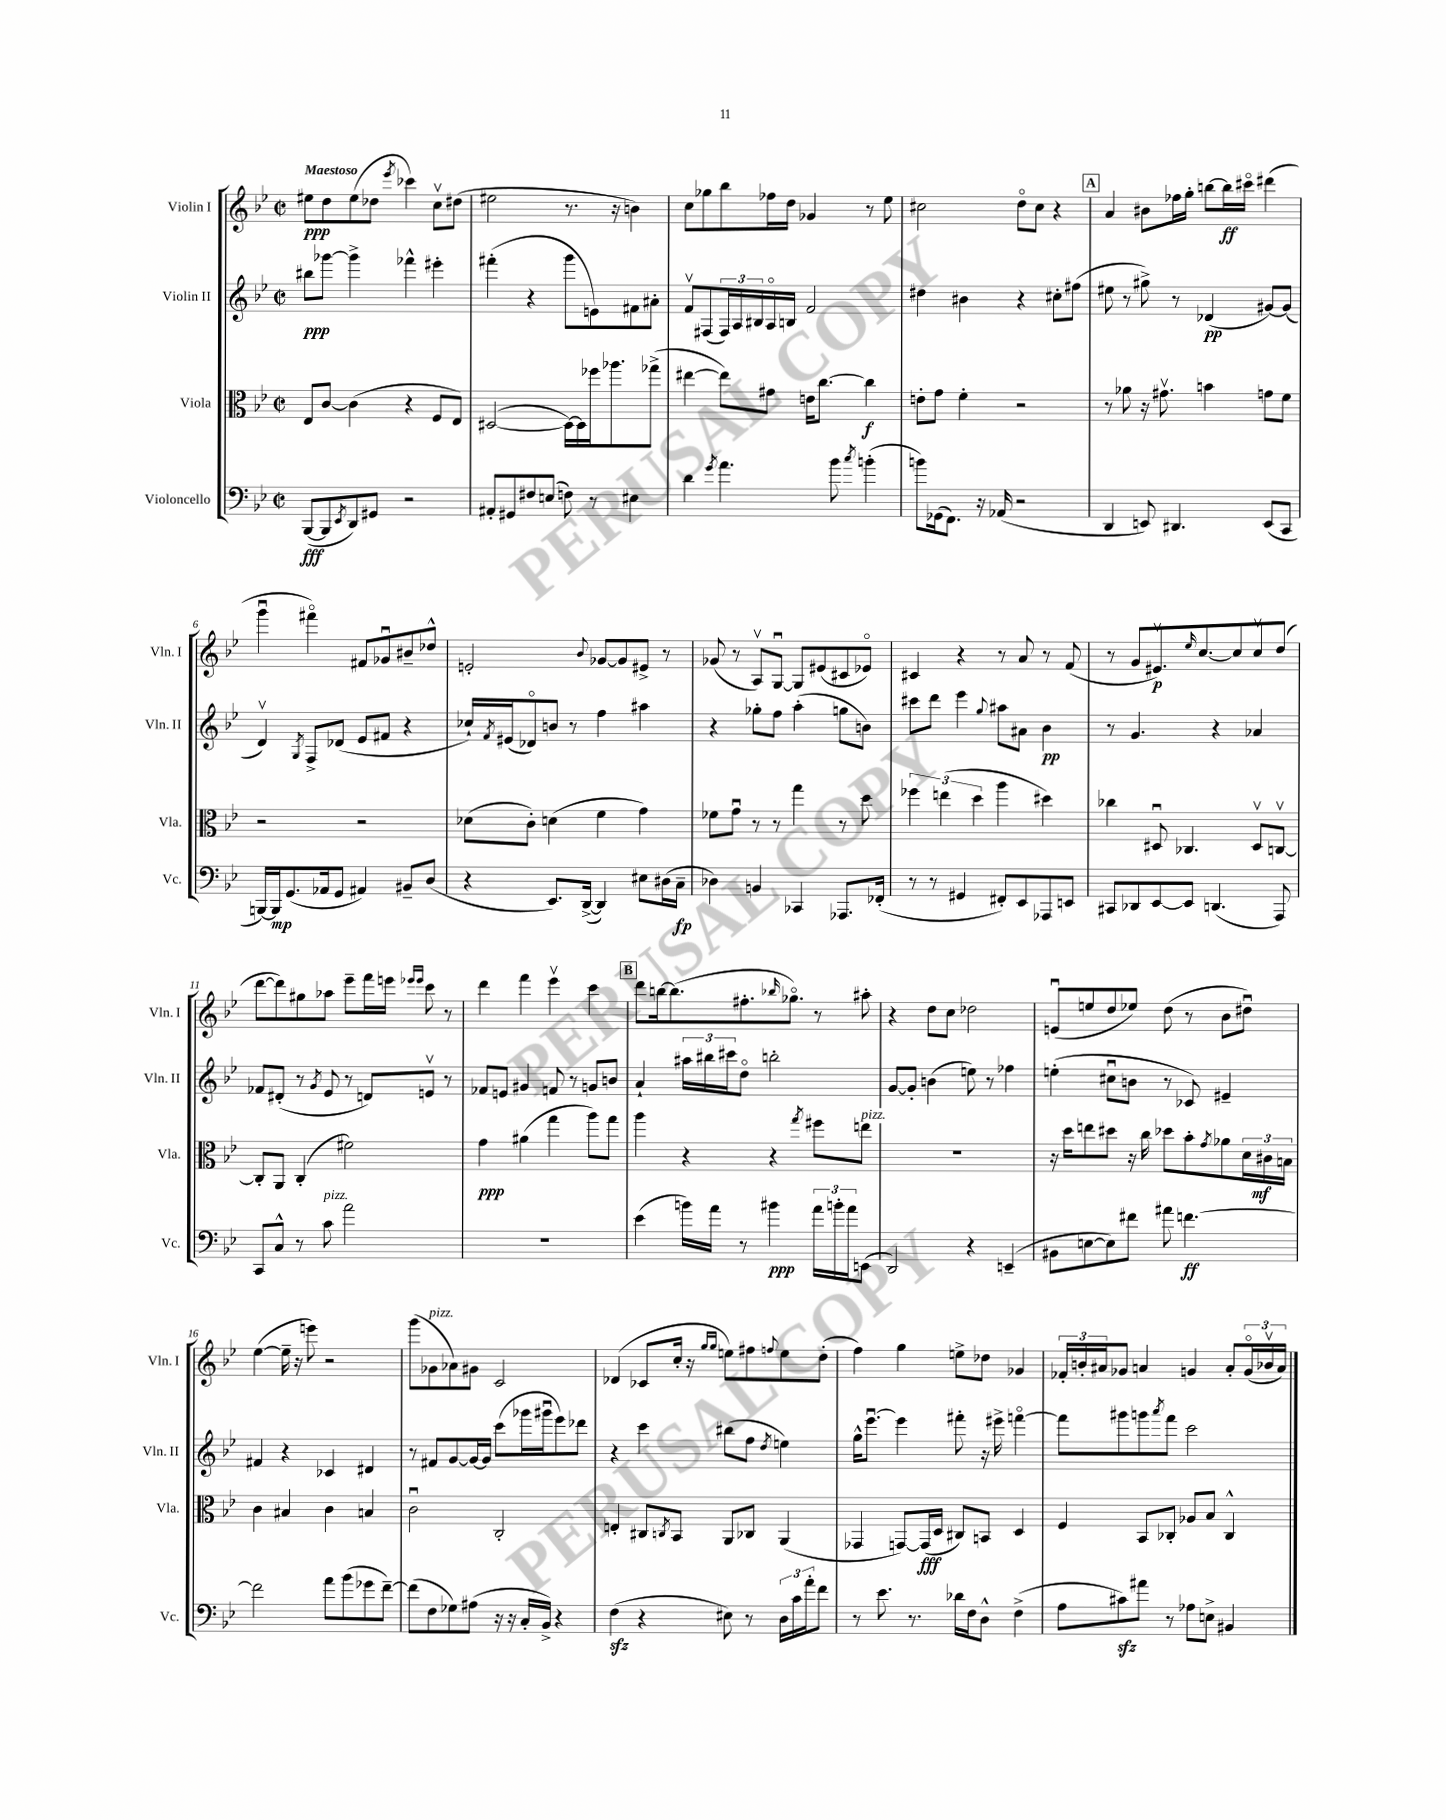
<<
\new StaffGroup <<
\new Staff = "s0" \with { instrumentName = "Violin I" shortInstrumentName = "Vln. I" } {
    \clef treble \key bes \major \defaultTimeSignature \time 2/2 \tempo "Maestoso"
    eis''8\ppp d''8 eis''8( des''8 \acciaccatura { ees'''8 } ces'''4) c''8\upbow dis''8( |
    eis''2 r8. r16 b'4) |
    c''8 ges''8 bes''8 fes''16 d''16 ges'4 r8 ees''8 |
    cis''2 d''8\flageolet cis''8 r4 |
    \mark \markup { \box "A" } a'4 bis'8 fes''16 g''16-. b''8~ b''16\ff cis'''16\flageolet dis'''4( |
    g'''4\downbow fis'''4\flageolet) fis'8 ges'8\downbow bis'8-- des''8-^ |
    e'2-. \appoggiatura { bes'8 } ges'8~ ges'8 eis'8-> r8 |
    ges'8( r8 a8\upbow) g8~\downbow g8 eis'8( cis'8 ees'8\flageolet) |
    cis'4 r4 r8 a'8 r8 f'8( |
    r8 g'8 eis'8.\upbow\p) \grace { ees''16 } c''8.~ c''8 c''8\upbow d''8( |
    d'''8~ d'''8) gis''8 aes''8 ees'''8-- f'''16 e'''16 \grace { ees'''16 ees'''16 } c'''8 r8 |
    d'''4 f'''4 ees'''4\upbow c'''4 |
    \mark \markup { \box "B" } d'''8 b''16~ b''8.( fis''8.-. \grace { bes''16 } ges''8.\flageolet) r8 ais''8-. |
    r4 d''8 c''8 des''2 |
    e'8\downbow( e''8 d''8 ees''8) d''8( r8 bes'8 dis''8\downbow) |
    ees''4~( ees''16-- r16 e'''8) r2 |
    g'''8( ges'8^\markup { \italic "pizz." } aes'8) gis'8 c'2 |
    des'4( ces'8 c''16-. r16 \grace { g''16 g''16 } e''8) fis''8 \appoggiatura { f''8 } e''8 d''8-.( |
    f''4) g''4 e''8-> des''8 ges'4 |
    \tuplet 3/2 { fes'16-. b'16-. ais'16 } ges'8 a'4 g'4 a'8-. \tuplet 3/2 { g'16\flageolet( bes'16\upbow a'16) } \bar "|." |
}
\new Staff = "s1" \with { instrumentName = "Violin II" shortInstrumentName = "Vln. II" } {
    \clef treble \key bes \major \defaultTimeSignature \time 2/2
    bis''8\ppp ges'''8~ ges'''4-> fes'''4-^ eis'''4-. |
    fis'''4-.( r4 g'''8 e'8) fis'8 ais'8-. |
    f'8\upbow fis8( \tuplet 3/2 { fis16) a16 bis16 } a16\flageolet b16 f'2 |
    dis''4 bis'4 r4 cis''8-. fis''8( |
    \mark \markup { \box "A" } eis''8 r8 gis''8->) r8 des'4\pp( gis'8~) gis'8( |
    d'4\upbow) \acciaccatura { g8 } f8-> des'8( ees'8 fis'8 r4 |
    ces''16-!) \acciaccatura { f'8 } eis'16( des'8\flageolet) b'8 r8 f''4 ais''4 |
    r4 ges''8-. f''8 a''4-.( g''8 b'8) |
    cis'''8 d'''8 ees'''4 \appoggiatura { g''8 } ais''8 ais'8 bes'4\pp |
    r8 g'4. r4 aes'4 |
    fes'8 dis'8-.( r8 \acciaccatura { g'8 } ees'8 r8 d'8) e'8\upbow r8 |
    fes'8 e'8 gis'4 f'8 r8 g'8 b'8 |
    \mark \markup { \box "B" } a'4-! \tuplet 3/2 { ais''16 bis''16 cis'''16 } d''8\flageolet b''2-. |
    g'8~ g'8-. b'4( e''8) r8 fes''4 |
    e''4-.( cis''8\downbow b'8 r8 ces'8) eis'4-- |
    fis'4 r4 ces'4 dis'4 |
    r8 fis'8 g'8~ g'16~ g'16 c'''8( ges'''16 gis'''16\downbow ees'''8) des'''8 |
    r4 c'''4 bis''8( f''8 \acciaccatura { d''8 } e''4) |
    g''16-^ ees'''8.~\downbow ees'''4 fis'''8-. r16 eis'''16-> f'''4~\flageolet |
    f'''8 gis'''8 g'''8 \acciaccatura { a'''8 } f'''8 c'''2 \bar "|." |
}
\new Staff = "s2" \with { instrumentName = "Viola" shortInstrumentName = "Vla." } {
    \clef alto \key bes \major \defaultTimeSignature \time 2/2
    ees8 c'8~ c'4( r4 f8 ees8) |
    dis2~( dis16~) dis16 fes''16 aes''8. ges''8->( |
    eis''4~ eis''8) gis'8 e'16 c''8.~ c''4\f |
    e'8-. g'8 f'4-. r2 |
    \mark \markup { \box "A" } r8 aes'8 r16 gis'8.\upbow b'4 g'8 f'8 |
    r2 r2 |
    des'8( c'8-.) d'4( f'4 g'4) |
    fes'8 g'8\downbow r8 r8 g''4 r8 d''8 |
    \tuplet 3/2 { fes''4 e''4( d''4 } a''4 dis''4) |
    ces''4 dis8\downbow ces4. dis8\upbow c8~\upbow |
    c8-. a,8 c4-.( fis'2) |
    g'4\ppp ais'4( g''4 a''8) g''8 |
    \mark \markup { \box "B" } a''4 r4 r4 \acciaccatura { g''8 } fis''8 e''8^\markup { \italic "pizz." } |
    R1 |
    r16 d''16 e''8 dis''8 r16 c''16 des''8 bes'8-. \acciaccatura { g'8 } aes'8 \tuplet 3/2 { d'16 cis'16\mf b16 } |
    c'4 bis4 c'4 b4 |
    c'2\downbow c2-. |
    e4-. cis8 \acciaccatura { c8 } bes,8 a,8 ces8 a,4( |
    ges,4 g,8~) g,16\fff( d16 cis8) b,8 d4 |
    f4 bes,8 ces8-. aes8 bes8 ces4-^ \bar "|." |
}
\new Staff = "s3" \with { instrumentName = "Violoncello" shortInstrumentName = "Vc." } {
    \clef bass \key bes \major \defaultTimeSignature \time 2/2
    bes,,8~\fff( bes,,8 \acciaccatura { ees,8 } d,8) gis,8 r2 |
    ais,8-. gis,8 fis8 e8( f8) r8 eis4 |
    d'4 \acciaccatura { g'8 } a'4. bes'8 \acciaccatura { c''8 } b'4-.( |
    b'8) ges,16( f,8.) r16 aes,16( r2 |
    \mark \markup { \box "A" } d,4 e,8) dis,4. e,8( c,8 |
    b,,16~) b,,16\mp g,8.( aes,16 g,8 ais,4) bis,8-- d8( |
    r4 ees,8.) d,16~->( d,4) eis8 dis16( c16--\fp |
    des4) b,4 ces,4 aes,,8. fes,16-.( |
    r8 r8 gis,4 fis,8-.) ees,8 aes,,8 e,8 |
    cis,8 des,8 ees,8~ ees,8 d,4.( a,,8) |
    c,8 c8-^ r8 c'8^\markup { \italic "pizz." } a'2 |
    R1 |
    \mark \markup { \box "B" } ees'4( b'16) a'16 r8 bis'4\ppp \tuplet 3/2 { a'16 b'16-. a'16 } e,8( |
    d,2) r4 e,4--( |
    bis,8 e8~ e8) fis'8 ais'8 f'4.~\ff |
    f'2 a'8 bes'8( ges'8 f'8~--) |
    f'8( f8 ges8) ais8( r16 r16 c16-. bes,16->) r4 |
    f4\sfz( r4 eis8) r8 \tuplet 3/2 { d16 c'16 a'16-. } f'8 |
    r8 ees'8. r8. des'16 f16 d8-^ f4->( |
    a8 cis'8\sfz) ais'8 r8 aes8 e8-> bis,4 \bar "|." |
}
>>
>>
